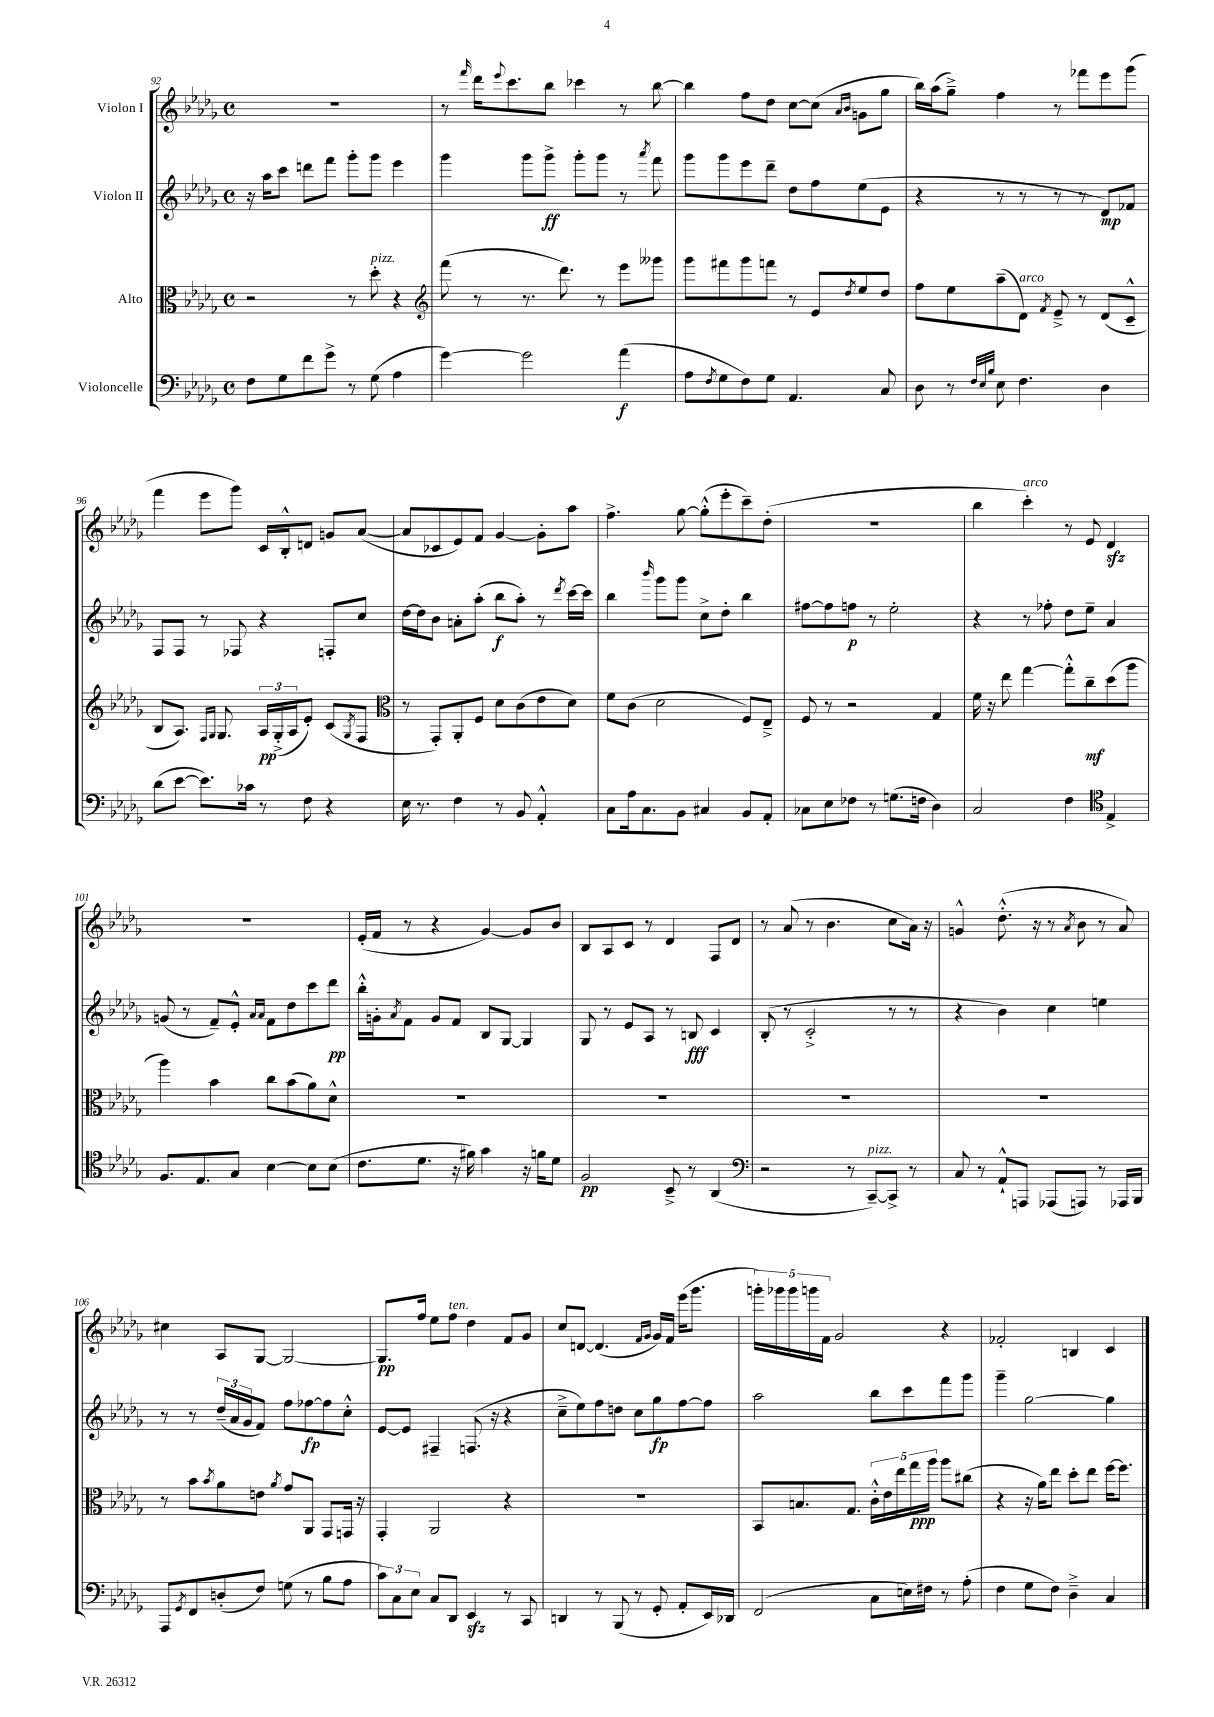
<<
\new StaffGroup <<
\new Staff = "s0" \with { instrumentName = "Violon I" } {
    \clef treble \key des \major \defaultTimeSignature \time 4/4
    R1 |
    r8 \grace { f'''16 } des'''16 \appoggiatura { ees'''8 } c'''8. bes''8 ces'''4 r8 bes''8~ |
    bes''4 f''8 des''8 c''8~ c''8( \grace { aes'16 bes'16 } g'8 ges''8 |
    bes''16) aes''16( ges''8--->) f''4 r8 fes'''8 ees'''8 ges'''8( |
    f'''4 ees'''8 ges'''8) c'16 bes16-.-^ d'8 g'8 aes'8~( |
    aes'8 ces'8 ees'8) f'8 ges'4~ ges'8-. aes''8 |
    f''4.-> ges''8~ ges''8-.-^( ees'''8-. c'''8--) des''8-.( |
    R1 |
    bes''4 c'''4-.^\markup { \italic "arco" }) r8 ees'8 des'4\sfz |
    R1 |
    ees'16-.( f'16 r8 r4 ges'4~) ges'8 bes'8 |
    bes8 aes8 c'8 r8 des'4 f8 des'8 |
    r8 aes'8( r8 bes'4. c''8 aes'16) r16 |
    g'4-^ des''8.-.-^( r16 r8 \acciaccatura { aes'8 } bes'8 r8 aes'8) |
    cis''4 aes8 ges8~ ges2~ |
    ges8.\pp f''16 ees''8 f''8^\markup { \italic "ten." } des''4 f'8 ges'8 |
    c''8 d'8~ d'4.( \grace { f'16 ges'16 } ges'16) f'16 ees'''16( ges'''8. |
    \tuplet 5/4 { g'''16-.) ges'''16 ges'''16 g'''16 f'16 } ges'2 r4 |
    fes'2-. b4 c'4 \bar "|." |
}
\new Staff = "s1" \with { instrumentName = "Violon II" } {
    \clef treble \key des \major \defaultTimeSignature \time 4/4
    r16 aes''16 c'''8 d'''8 f'''8 ges'''8-. ges'''8 ees'''4 |
    ges'''4 ges'''8 ges'''8->\ff ges'''8-. ges'''8 r8 \acciaccatura { aes'''8 } f'''8 |
    ges'''8 ges'''8 ees'''8 des'''8-- des''8 f''8 ees''8( ees'8 |
    r4 r8 r8 r8 r8 des'8\mp) fes'8 |
    f8 f8 r8 fes8 r4 f8-. c''8 |
    des''16~ des''16 bes'8 a'8-. aes''8-.( bes''8\f aes''8-.) r8 \acciaccatura { des'''8 } c'''16~ c'''16 |
    bes''4 \grace { bes'''16 } ges'''8 ges'''8 c''8-> des''8-. bes''4 |
    fis''8~ fis''8 f''8\p r8 ees''2-. |
    r4 r8 fes''8-. des''8 ees''8-- aes'4 |
    g'8( r8 f'8--) ees'8-.-^ \grace { aes'16 aes'16 } f'8 des''8 c'''8 des'''8\pp |
    bes''16-.-^ g'16-. \acciaccatura { aes'8 } f'8 g'8 f'8 bes8 ges8~ ges4 |
    ges8 r8 ees'8 aes8 r8 b8\fff c'4 |
    bes8-.( r8 c'2-.-> r8 r8 |
    r4 bes'4) c''4 e''4 |
    r8 r8 \tuplet 3/2 { des''16--( aes'16 ges'16 } f'8) f''8 fes''8~\fp fes''8 c''8-.-^ |
    ees'8~ ees'8 fis4-- f8.( r16 r4 |
    c''8---> ees''8) f''8 d''8 c''8 ges''8\fp f''8~ f''8 |
    aes''2 bes''8 c'''8 f'''8 ges'''8 |
    ges'''4-- ges''2~ ges''4 \bar "|." |
}
\new Staff = "s2" \with { instrumentName = "Alto" } {
    \clef alto \key des \major \defaultTimeSignature \time 4/4
    r2 r8 des''8-.^\markup { \italic "pizz." } r4 |
    \clef treble f'''8( r8 r8. des'''8.) r8 ees'''8 geses'''8 |
    ges'''8 fis'''8 ges'''8 f'''8 r8 ees'8 \acciaccatura { des''8 } ees''8 des''8 |
    f''8 ees''8 aes''8--( des'8^\markup { \italic "arco" }) \acciaccatura { f'8 } ees'8---> r8 des'8( c'8---^ |
    bes8 aes8.) \grace { f16 ges16 } ges8. \tuplet 3/2 { aes16\pp ges16-.->( aes16 } ees'8-.) c'8( \acciaccatura { ges8 } f8 |
    \clef alto r8 ges,8-.) aes,8-. f8 des'8 c'8( ees'8 des'8) |
    f'8 c'8( des'2 f8) ees8---> |
    f8 r8 r2 ges4 |
    f'16 r16 ees''8 ges''4~ ges''8-.-^ c''8--\mf des''8( aes''8 |
    aes''4) bes'4 c''8 bes'8( aes'8) des'8-^ |
    R1 |
    R1 |
    R1 |
    R1 |
    r8 bes'8 \acciaccatura { bes'8 } aes'8 e'8 \acciaccatura { aes'8 } ges'8 aes,8 ges,8 g,16 r16 |
    ges,4-. aes,2 r4 |
    R1 |
    bes,8 b8. ges8. \tuplet 5/4 { c'16-.-^ ees'16 ees''16 ges''16\ppp aes''16 } aes''8 cis''8( |
    r4 r16 aes'16) ees''8 des''8-. ees''8 f''16~ f''8. \bar "|." |
}
\new Staff = "s3" \with { instrumentName = "Violoncelle" } {
    \clef bass \key des \major \defaultTimeSignature \time 4/4
    f8 ges8 f'8 ges'8-> r8 ges8( aes4 |
    ges'4~) ges'2 aes'4\f( |
    aes8 \acciaccatura { f8 } ges8 f8) ges8 aes,4. c8 |
    des8 r8 \grace { f32 ees32 bes32 } ees8 f4. des4 |
    des'8( ees'8~ ees'8.) ces'16 r8 f8 r4 |
    ees16 r8. f4 r8 bes,8 aes,4-.-^ |
    c8 aes16 c8. bes,8 cis4 bes,8 aes,8-. |
    ces8 ees8 fes8 r8 g8.( f16 des4) |
    c2 f4 \clef tenor ees4-> |
    f8. ees8. ges8 bes4~ bes8 bes8( |
    c'8. des'8. r16 fis'16) ges'4 r16 f'16 des'8 |
    f2\pp bes,8---> r8 aes,4( |
    \clef bass r2 r8 c,8~--^\markup { \italic "pizz." }) c,8-> r8 |
    c8 r8 aes,8-!-^ a,,8 aes,,8( a,,8) r8 aes,,16 bes,,16 |
    aes,,8 \acciaccatura { ges,8 } f,8 d8-.( f8) g8( r8 bes8 aes8 |
    \tuplet 3/2 { c'8) c8 ees8 } c8 des,8 ees,4\sfz r8 c,8 |
    d,4 r8 bes,,8( r8 ges,8-. aes,8-. ees,16) des,16 |
    f,2( c8 e16) fis16 r8 aes8-.( |
    f4 ges8 f8) des4---> c4 \bar "|." |
}
>>
>>
\layout { \context { \Score currentBarNumber = #92 } }
